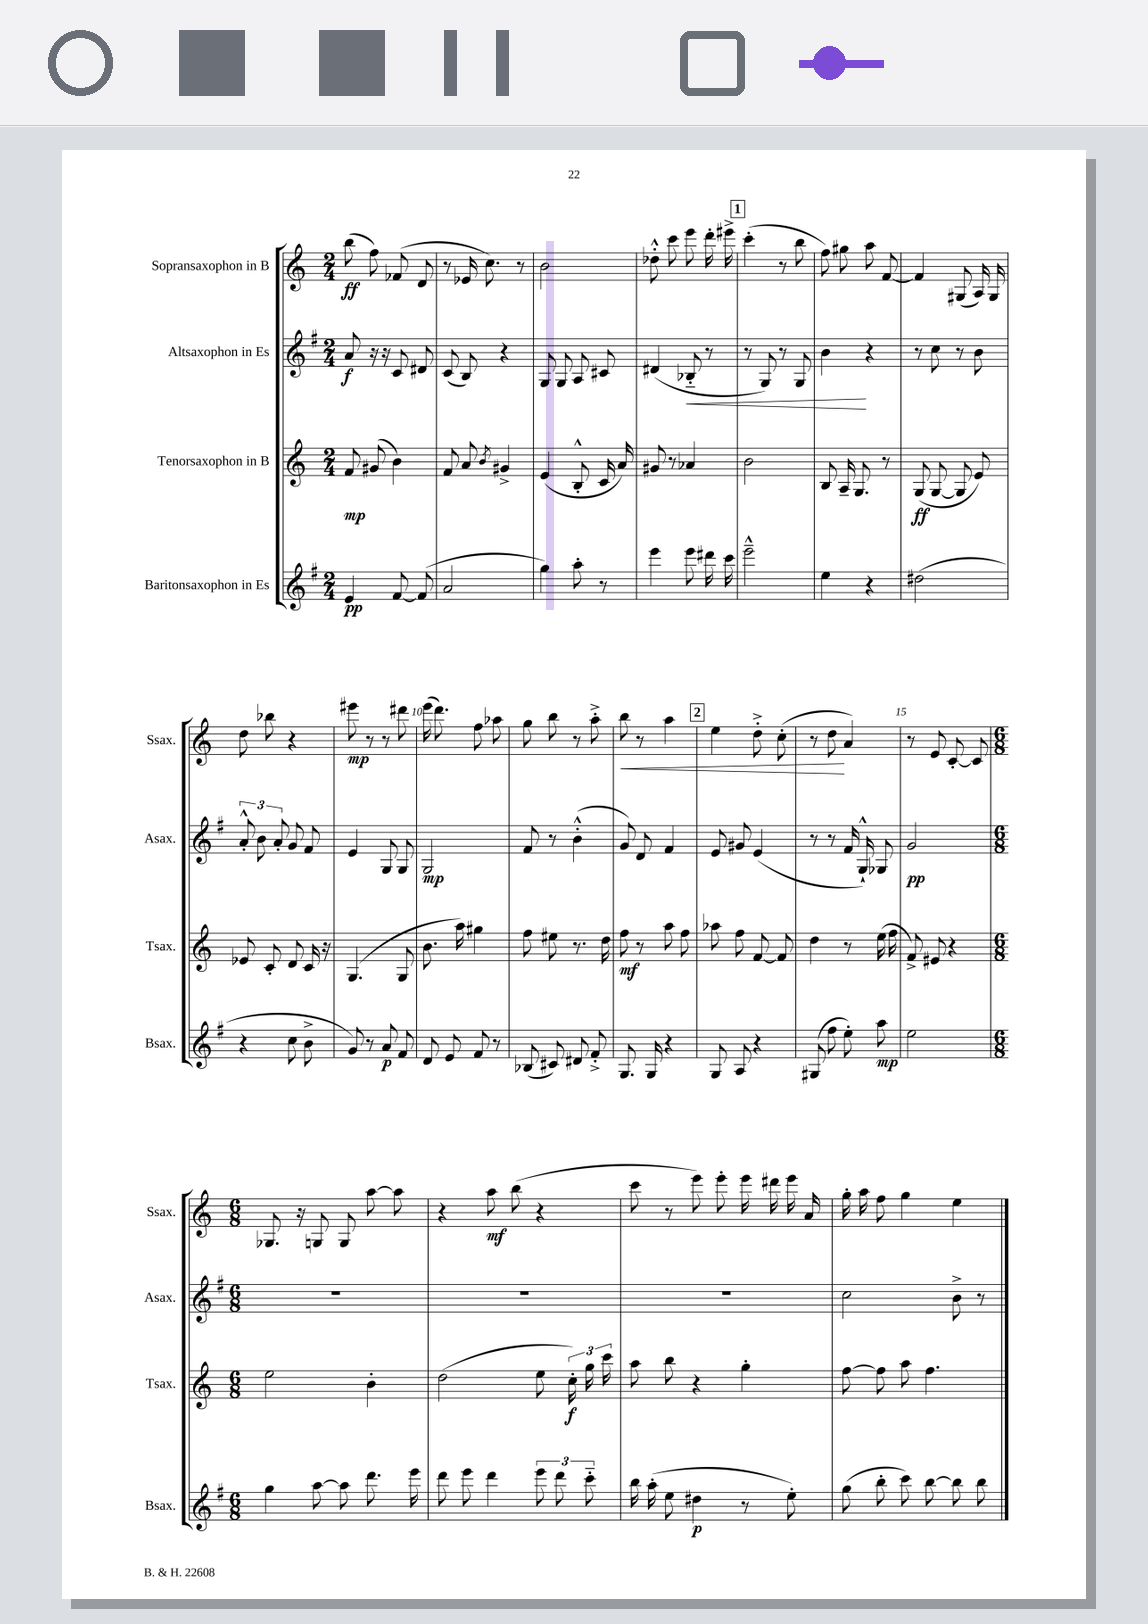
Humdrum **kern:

**kern	**kern	**kern	**kern
*staff4	*staff3	*staff2	*staff1
*clefG2	*clefG2	*clefG2	*clefG2
*k[f#]	*k[]	*k[f#]	*k[]
*M2/4	*M2/4	*M2/4	*M2/4
4e	8f	8a	(8bb
.	(8g#	16r	8ff)
.	.	16r	.
[8f#	4b)	8c	(8f-
(8f#]	.	8d#	8d
=	=	=	=
2a	8f	(8c	8r
.	8a	8B)	16e-
.	.	.	8.cc)
.	8qb	.	.
.	4g#^	4r	.
.	.	.	8r
=	=	=	=
4gg)	(4e	8G	2b
.	.	8G	.
8aa'	8B'^^	8A	.
8r	16c	8c#	.
.	16a)	.	.
=	=	=	=
4eee	8g#	(4d#	8dd-'^^
.	8r	.	8ccc
8eee	4a-	8B-'~	8eee
16ddd#	.	8r	16ddd'
16ccc	.	.	16eee#^
=	=	=	=
2eee~^^	2b	8r	(4ccc'
.	.	8G)	.
.	.	8r	8r
.	.	8G	8bb
=	=	=	=
4ee	8B	4b	8ff)
.	16A~	.	8gg#
.	8.G	.	.
4r	.	4r	8aa
.	8r	.	[8f
=	=	=	=
(2dd#	(8G	8r	4f]
.	[8G	8cc	.
.	8G]	8r	(8G#
.	8e)	8b	16A)
.	.	.	16G#
=	=	=	=
4r	8e-	12a'^^	8dd
.	.	12b	.
.	8c'	.	8bb-
.	.	12a'	.
8cc	8d	8g	4r
8b^	16c	8f#	.
.	16r	.	.
=	=	=	=
8g)	(4.G	4e	8eee#
8r	.	.	8r
8a	.	8G	8r
8f#	8G	8G	8ddd#
=	=	=	=
8d	8.b	2G	(16eee
.	.	.	8.ddd)
8e	.	.	.
.	16aa)	.	.
8f#	4gg#	.	8ff
8r	.	.	8aa-
=	=	=	=
(8B-	8ff	8f#	8gg
8c#)	8ee#	8r	8bb
8d#	8.r	(4b'^^	8r
8f#'^	.	.	8aa'^
.	16dd	.	.
=	=	=	=
8.G	8ff	8g)	8bb
.	8r	8d	8r
16G	.	.	.
4r	8aa	4f#	4aa
.	8ff	.	.
=	=	=	=
8G	8aa-	8e	4ee
8A	8ff	8g#	.
4r	[8f	(4e	8dd'^
.	8f]	.	(8cc'
=	=	=	=
(8G#	4dd	8r	8r
8ff#	.	8r	8dd
8ee')	8r	16f#	4a)
.	.	16G`^^)	.
8aa	(16ee	8G-	.
.	16ff	.	.
=	=	=	=
2ee	8f^)	2g	8r
.	8e#	.	8e
.	4r	.	[8c'
.	.	.	8c]
=	=	=	=
*M6/8	*M6/8	*M6/8	*M6/8
4gg	2ee	2.r	8.G-
.	.	.	16r
[8aa	.	.	8G
8aa]	.	.	8G
8.ddd	4b'	.	[8aa
.	.	.	8aa]
16eee	.	.	.
=	=	=	=
8ddd	(2dd	2.r	4r
8eee	.	.	.
4ddd	.	.	8aa
.	.	.	(8bb
12eee	8ee	.	4r
12ddd	.	.	.
.	24cc')	.	.
12ccc'~	24gg	.	.
.	24ccc	.	.
=	=	=	=
16bb	8aa	2.r	8ccc
(16aa'	.	.	.
8ee	8bb	.	8r
4dd#	4r	.	8eee)
.	.	.	8eee'
8r	4gg'	.	16eee
.	.	.	16ddd#
8ee')	.	.	16eee
.	.	.	16a
=	=	=	=
(8gg	[8ff	2cc	16gg'
.	.	.	16aa
8bb'	8ff]	.	8ff
8ccc)	8aa	.	4gg
[8bb	4.ff	.	.
8bb]	.	8b^	4ee
8bb	.	8r	.
==	==	==	==
*-	*-	*-	*-
